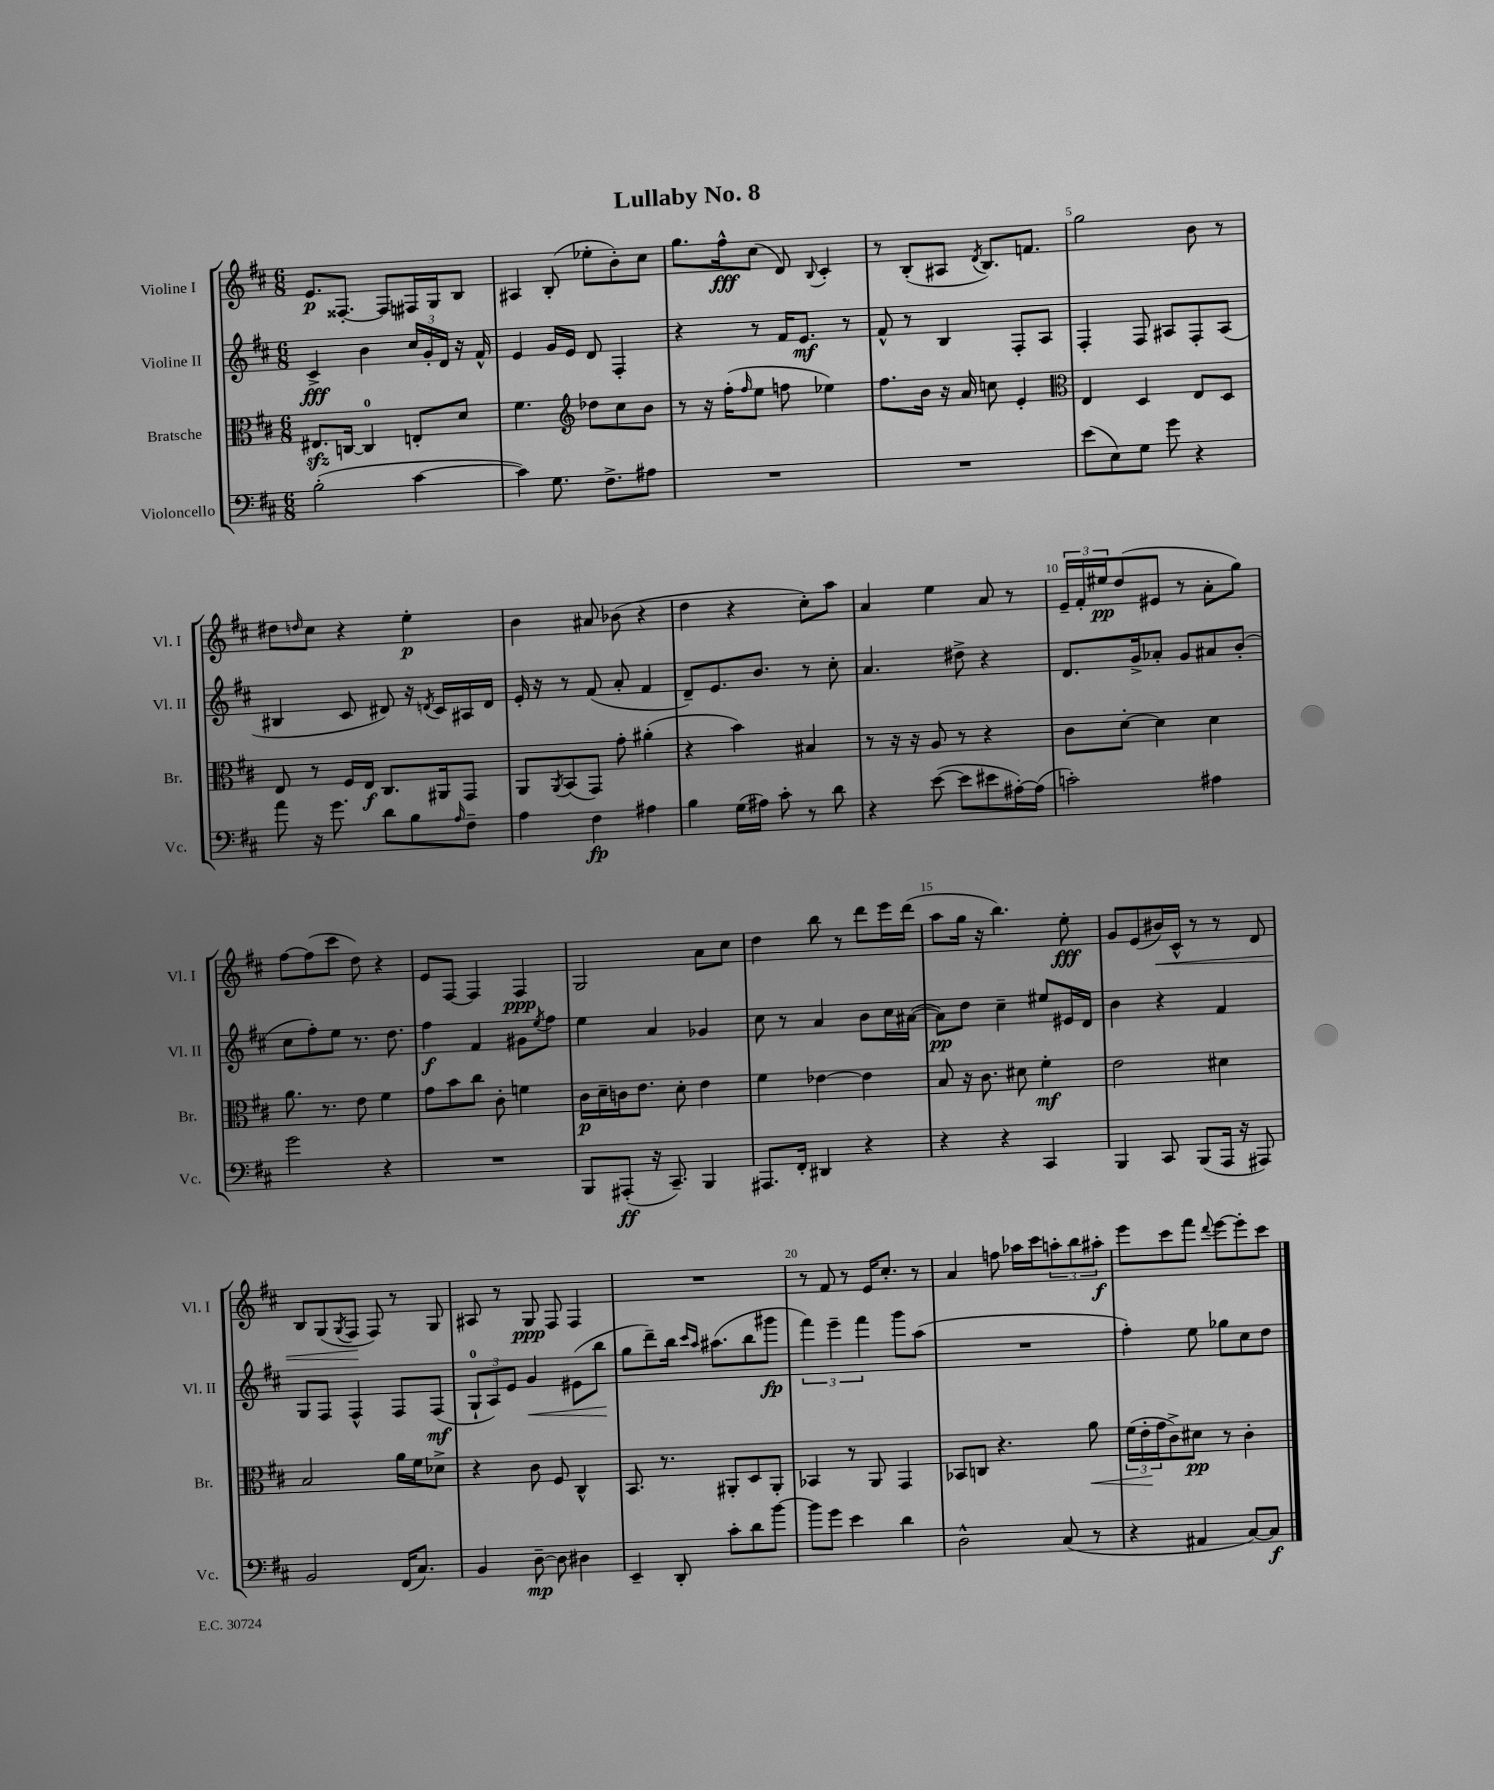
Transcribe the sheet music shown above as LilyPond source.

\header { title = "Lullaby No. 8" }
<<
\new StaffGroup <<
\new Staff = "s0" \with { instrumentName = "Violine I" shortInstrumentName = "Vl. I" } {
    \clef treble \key d \major \numericTimeSignature \time 6/8
    e'8.\p fisis8.~-. fisis8 fis16 g16 b8 |
    ais4 b8-.( ees''8-. b'8-.) cis''8 |
    g''8. fis''16-^\fff cis''8( d'8) \appoggiatura { b8 } cis'4-. |
    r8 b8-.( ais8 \acciaccatura { d'8 } b8.) f'8. |
    g''2 b'8 r8 |
    dis''8 \grace { d''16 } cis''8 r4 e''4-.\p |
    b'4 ais'8 bes'8( r4 |
    d''4 r4 cis''8-.) a''8 |
    a'4 e''4 a'8 r8 |
    \tuplet 3/2 { e'16-- fis'16-. eis''16\pp } d''8( eis'8 r8 a'8-. g''8) |
    fis''8~ fis''8( cis'''8 d''8) r4 |
    e'8 fis8~ fis4 fis4\ppp |
    g2 a'8 cis''8 |
    d''4 b''8 r8 d'''8 e'''16 d'''16( |
    a''8 g''16 r16 b''4.) e''8-.\fff |
    g'8 e'8( bis'16\<) cis'16-^ r8 r8 d'8 |
    b8 g8( \acciaccatura { g8 } fis8\! fis8) r8 g8 |
    ais8 r8 g8\ppp fis8 fis4 |
    R2. |
    r8 fis'8 r8 e'16 cis''8.-. r8 |
    a'4 f''8 aes''16 cis'''16 \tuplet 3/2 { a''8-. b''8 ais''8-.\f } |
    e'''8 cis'''8 fis'''8 \appoggiatura { d'''8 } e'''8~ e'''8-. cis'''8 \bar "|." |
}
\new Staff = "s1" \with { instrumentName = "Violine II" shortInstrumentName = "Vl. II" } {
    \clef treble \key d \major \numericTimeSignature \time 6/8
    cis'4->\fff b'4 \tuplet 3/2 { cis''16 g'16-. d'16 } r16 fis'16-^ |
    e'4 g'16 e'16 d'8 fis4-. |
    r4 r8 fis'16 e'8.\mf r8 |
    fis'8-^ r8 b4 fis8-. a8 |
    fis4-. fis8 ais8 fis8-. ais8( |
    bis4 cis'8 dis'8) r16 \acciaccatura { d'8 } cis'16 ais16 d'16 |
    e'16-. r16 r8 fis'8( a'8-. fis'4 |
    d'8--) e'8. b'8. r8 cis''8-. |
    a'4. dis''8-> r4 |
    d'8. g'16-> aes'8-. g'8 ais'8 b'8-.( |
    cis''8 fis''8-.) e''8 r8. d''8. |
    fis''4\f fis'4 gis'8 \acciaccatura { e''8 } fis''8 |
    e''4 a'4 ges'4 |
    cis''8 r8 a'4 b'8 cis''16 ais'16~( |
    ais'8\pp) d''8 cis''4-- eis''8 eis'16 d'16 |
    b'4 r4 fis'4 |
    g8 fis8 fis4-^ fis8 fis8\mf( |
    \tuplet 3/2 { g8-0-! a8) e'8 } g'4\< eis'8( b''8\! |
    g''8 d'''8--) b''16 \grace { cis'''16 a''16 } ais''8.( b''8 gis'''8\fp |
    \tuplet 3/2 { fis'''4) e'''4-- fis'''4 } g'''8 a''8( |
    R2. |
    fis''4-.) e''8 ges''8 cis''8 d''8 \bar "|." |
}
\new Staff = "s2" \with { instrumentName = "Bratsche" shortInstrumentName = "Br." } {
    \clef alto \key d \major \numericTimeSignature \time 6/8
    eis8.\sfz c16~ c4-0 e8-. d'8 |
    fis'4. \clef treble des''8 cis''8 b'8 |
    r8 r16 fis''16-.( \grace { fis''16 } e''8 f''8 ees''4) |
    fis''8. b'16 r16 a'16 c''8 e'4-. |
    \clef alto e4 d4 e8 d8 |
    e8 r8 fis16 e16\f cis8. ais,16 g,8 |
    a,8 \acciaccatura { a,8 } b,8( g,8) g'8-. ais'4-.( |
    r4 b'4) bis4 |
    r8 r16 r16 a8 r8 r4 |
    cis'8 d'8~-. d'4 d'4 |
    a'8. r8. e'8 fis'4 |
    g'8 b'8 cis''8 cis'8-. f'4 |
    cis'16\p d'16-- c'16 e'8. d'8-. e'4 |
    fis'4 ees'4~ ees'4 |
    b8 r16 cis'8. dis'8 fis'4-.\mf |
    e'2 dis'4 |
    b2 a'16 fis'16 des'8-> |
    r4 cis'8 fis8 cis4-^ |
    b,8. r8. ais,8-. d8 ais,8-. |
    bes,4 r8 a,8 g,4 |
    bes,8 c8 r4. a'8\< |
    \tuplet 3/2 { fis'16( e'16-.\! g'16 } cis'8->) dis'8\pp r8 cis'4-. \bar "|." |
}
\new Staff = "s3" \with { instrumentName = "Violoncello" shortInstrumentName = "Vc." } {
    \clef bass \key d \major \numericTimeSignature \time 6/8
    b2-.( cis'4~ |
    cis'4) g8. fis8.-> ais8 |
    R2. |
    R2. |
    e'8( e8) g8 g'8 r4 |
    a'8 r16 g'8. d'8 b8 \grace { a16 } fis8-- |
    a4 fis4\fp ais4 |
    b4 g16( ais16) cis'8-. r8 d'8 |
    r4 e'8~( e'8 eis'8 ais16~-.) ais16( |
    c'2-.) ais4 |
    g'2 r4 |
    R2. |
    b,,8 ais,,8-.\ff( r16 cis,8.--) b,,4 |
    ais,,8. fis,16-. dis,4 r4 |
    r4 r4 cis,4 |
    b,,4 cis,8 b,,8( a,,16 r16 ais,,8) |
    b,2 fis,16( cis8.) |
    b,4 d8~--\mp d8 dis4 |
    e,4-- d,8-. cis'8-. d'8 b'8~ |
    b'8 g'8 e'4 d'4 |
    d2-^ cis8( r8 |
    r4 ais,4 cis8~) cis8\f \bar "|." |
}
>>
>>
\layout { \context { \Score \override BarNumber.break-visibility = ##(#f #t #t) barNumberVisibility = #(every-nth-bar-number-visible 5) } }
